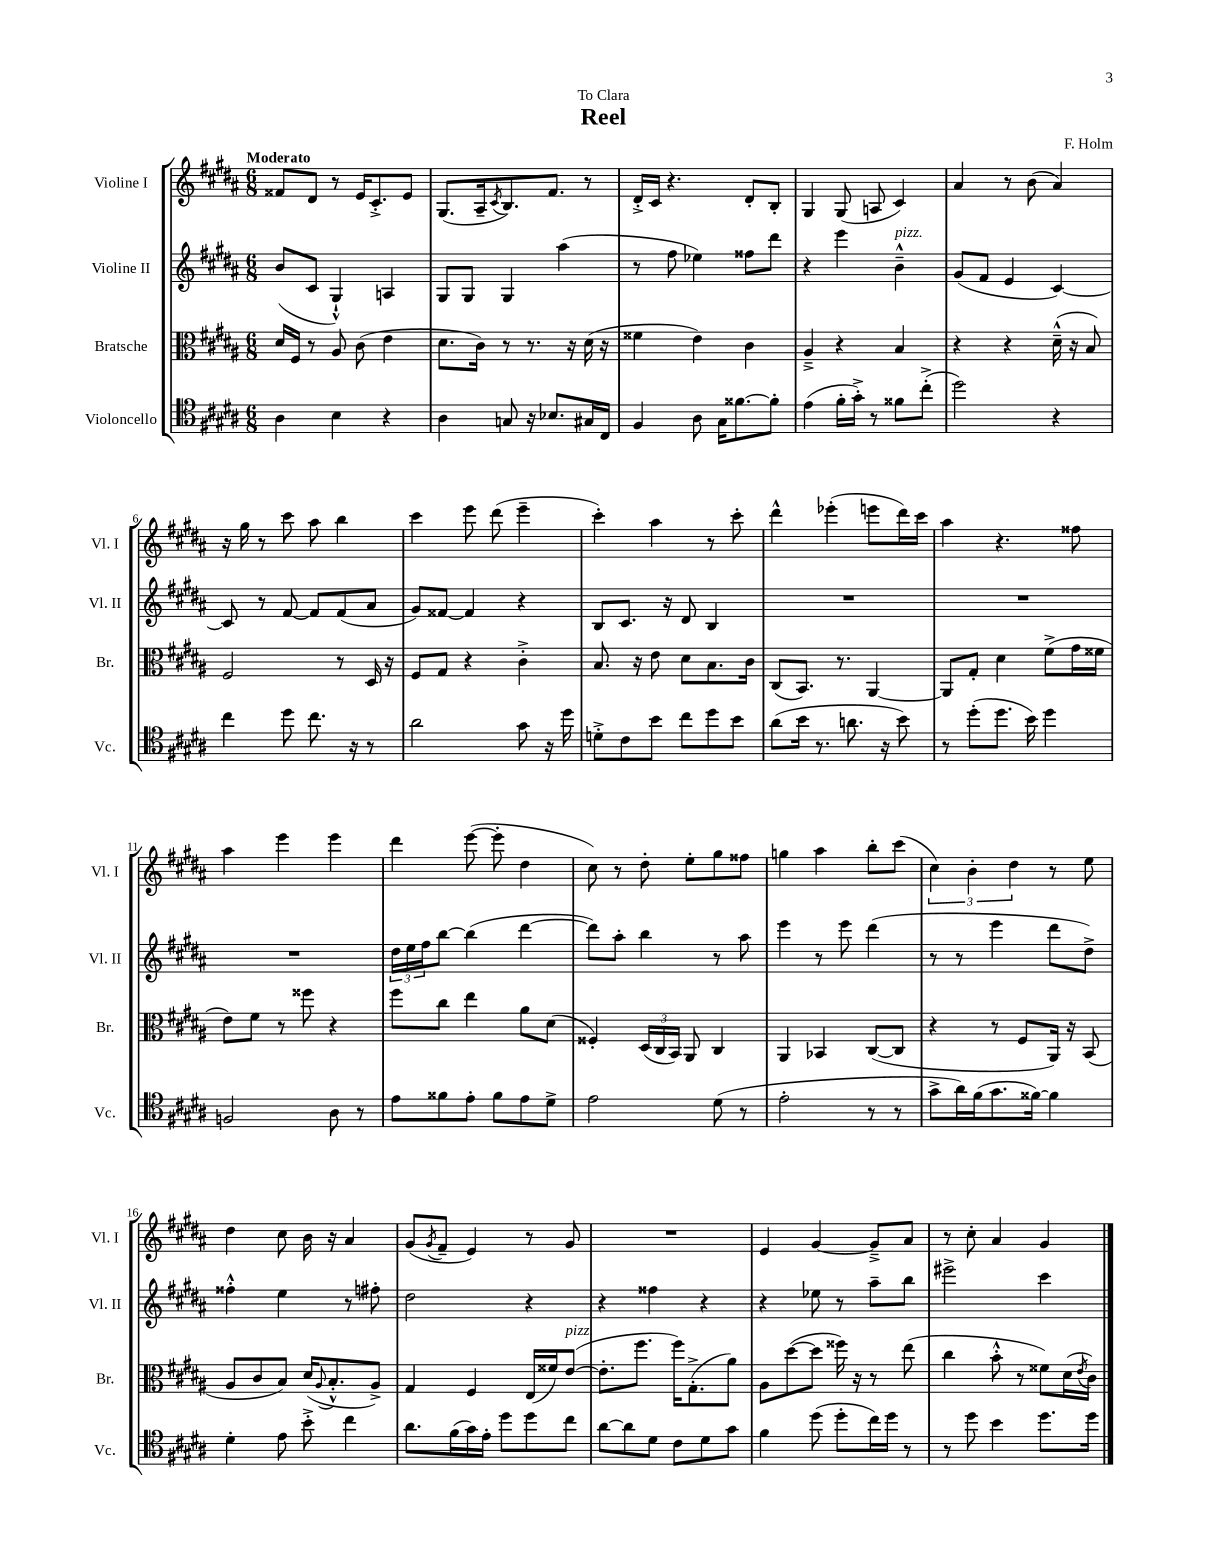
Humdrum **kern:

**kern	**kern	**kern	**kern
*staff4	*staff3	*staff2	*staff1
*clefC4	*clefC3	*clefG2	*clefG2
*k[f#c#g#d#a#]	*k[f#c#g#d#a#]	*k[f#c#g#d#a#]	*k[f#c#g#d#a#]
*M6/8	*M6/8	*M6/8	*M6/8
4A#	16d#	(8b	8f##
.	16F#	.	.
.	8r	8c#	8d#
4B	8A#	4G#`^^)	8r
.	(8c#	.	16e
.	.	.	8.c#'^
4r	4e	4A	.
.	.	.	8e
=	=	=	=
4A#	8.d#	8G#	(8.G#
.	.	8G#	.
.	16c#)	.	16A#~
.	.	.	8qc#
8G	8r	4G#	8.B)
16r	8.r	.	.
8.B-	.	.	8.f#
.	.	(4aa#	.
.	16r	.	.
16G#	(16d#	.	8r
16C#	16r	.	.
=	=	=	=
4F#	4f##	8r	16d#'^
.	.	.	16c#
.	.	8ff#	4.r
8A#	4e)	4ee-)	.
16G#	.	.	.
[8.f##	.	.	.
.	4c#	8ff##	8d#'
8f##']	.	8ddd#	8B'
=	=	=	=
(4e	4A#~^	4r	4G#
16f#'	4r	4eee	(8G#
16g#'^)	.	.	.
8r	.	.	8A
8f##	4B	4b~^^	4c#)
(8cc#'^	.	.	.
=	=	=	=
2dd#)	4r	(8g#	4a#
.	.	8f#	.
.	4r	4e	8r
.	.	.	(8b
4r	(16d#~^^	[4c#)	4a#)
.	16r	.	.
.	8B)	.	.
=	=	=	=
4cc#	2F#	8c#]	16r
.	.	.	16gg#
.	.	8r	8r
8dd#	.	[8f#	8ccc#
8.cc#	.	8f#]	8aa#
.	8r	(8f#	4bb
16r	.	.	.
8r	16D#	8a#	.
.	16r	.	.
=	=	=	=
2a#	8F#	8g#)	4ccc#
.	8G#	[8f##	.
.	4r	4f##]	8eee
.	.	.	(8ddd#
8g#	4c#'^	4r	4eee~
16r	.	.	.
16dd#	.	.	.
=	=	=	=
8d'^	8.B	8B	4ccc#')
8c#	.	8.c#	.
.	16r	.	.
8b	8e	.	4aa#
.	.	16r	.
8cc#	8d#	8d#	.
8dd#	8.B	4B	8r
8b	.	.	8ccc#'
.	16c#	.	.
=	=	=	=
(8a#	(8C#	2.r	4ddd#^^
16b	8.BB)	.	.
8.r	.	.	.
.	.	.	(4eee-'
.	8.r	.	.
8.a	.	.	.
.	[4AA#	.	8eee
16r	.	.	.
8b)	.	.	16ddd#)
.	.	.	16ccc#
=	=	=	=
8r	8AA#]	2.r	4aa#
(8dd#'	8G#'	.	.
8.dd#	4d#	.	4.r
16b)	.	.	.
4dd#	(8f#^	.	.
.	16g#	.	8ff##
.	16f##	.	.
=	=	=	=
2F	8e)	2.r	4aa#
.	8f#	.	.
.	8r	.	4eee
.	8ff##	.	.
8A#	4r	.	4eee
8r	.	.	.
=	=	=	=
8e	8ff#	24dd#	4ddd#
.	.	24ee	.
.	.	24ff#	.
8f##	8cc#	[8bb	.
8e'	4ee	(4bb]	([8eee
8f##	.	.	8eee']
8e	8a#	[4ddd#	4dd#
8d#^	(8d#	.	.
=	=	=	=
2e	4F##')	8ddd#])	8cc#)
.	.	8aa#'	8r
.	(24D#	4bb	8dd#'
.	24C#	.	.
.	24BB)	.	.
.	8AA#	.	8ee'
(8d#	4C#	8r	8gg#
8r	.	8aa#	8ff##
=	=	=	=
2e'	4AA#	4eee	4gg
.	4BB-	8r	4aa#
.	.	8eee	.
8r	([8C#	(4ddd#	8bb'
8r	8C#]	.	(8ccc#
=	=	=	=
8g#^	4r	8r	6cc#)
16a#)	.	8r	.
.	.	.	6b'
(16f#	.	.	.
8.g#	8r	4eee	.
.	.	.	6dd#
.	8F#	.	.
[16f##)	.	.	.
4f##]	16AA#)	8ddd#	8r
.	16r	.	.
.	(8BB	8dd#^)	8ee
=	=	=	=
4d#'	8A#	4ff##'^^	4dd#
.	8c#	.	.
8e	8B)	4ee	8cc#
8b'^	(16d#	.	16b
.	8qqA#	.	.
.	8.B'^^	.	16r
4cc#	.	8r	4a#
.	8A#^)	8ff#'	.
=	=	=	=
8.a#	4G#	2dd#	(8g#
.	.	.	8qg#
.	.	.	8f#~
(16f#	.	.	.
16g#)	4F#	.	4e)
16e'	.	.	.
8dd#	.	.	.
8dd#	(16E	4r	8r
.	16f##)	.	.
8cc#	([8e	.	8g#
=	=	=	=
[8a#	8.e']	4r	2.r
8a#]	.	.	.
.	8.ff#	.	.
8d#	.	4ff##	.
8c#	16ff#)	.	.
.	(8.G#'^	.	.
8d#	.	4r	.
8g#	8a#)	.	.
=	=	=	=
4f#	8A#	4r	4e
.	([8dd#	.	.
(8dd#	8dd#]	8ee-	[4g#
8dd#'	16ff##)	8r	.
.	16r	.	.
16cc#)	8r	8aa#~	8g#~^]
16dd#	.	.	.
8r	(8ee	8bb	8a#
=	=	=	=
8r	4cc#	2eee#^	8r
8dd#	.	.	8cc#'
4b	8b'^^	.	4a#
.	8r	.	.
8.dd#	8f##)	4ccc#	4g#
.	(16d#	.	.
.	8qe	.	.
16dd#	16c#)	.	.
==	==	==	==
*-	*-	*-	*-
